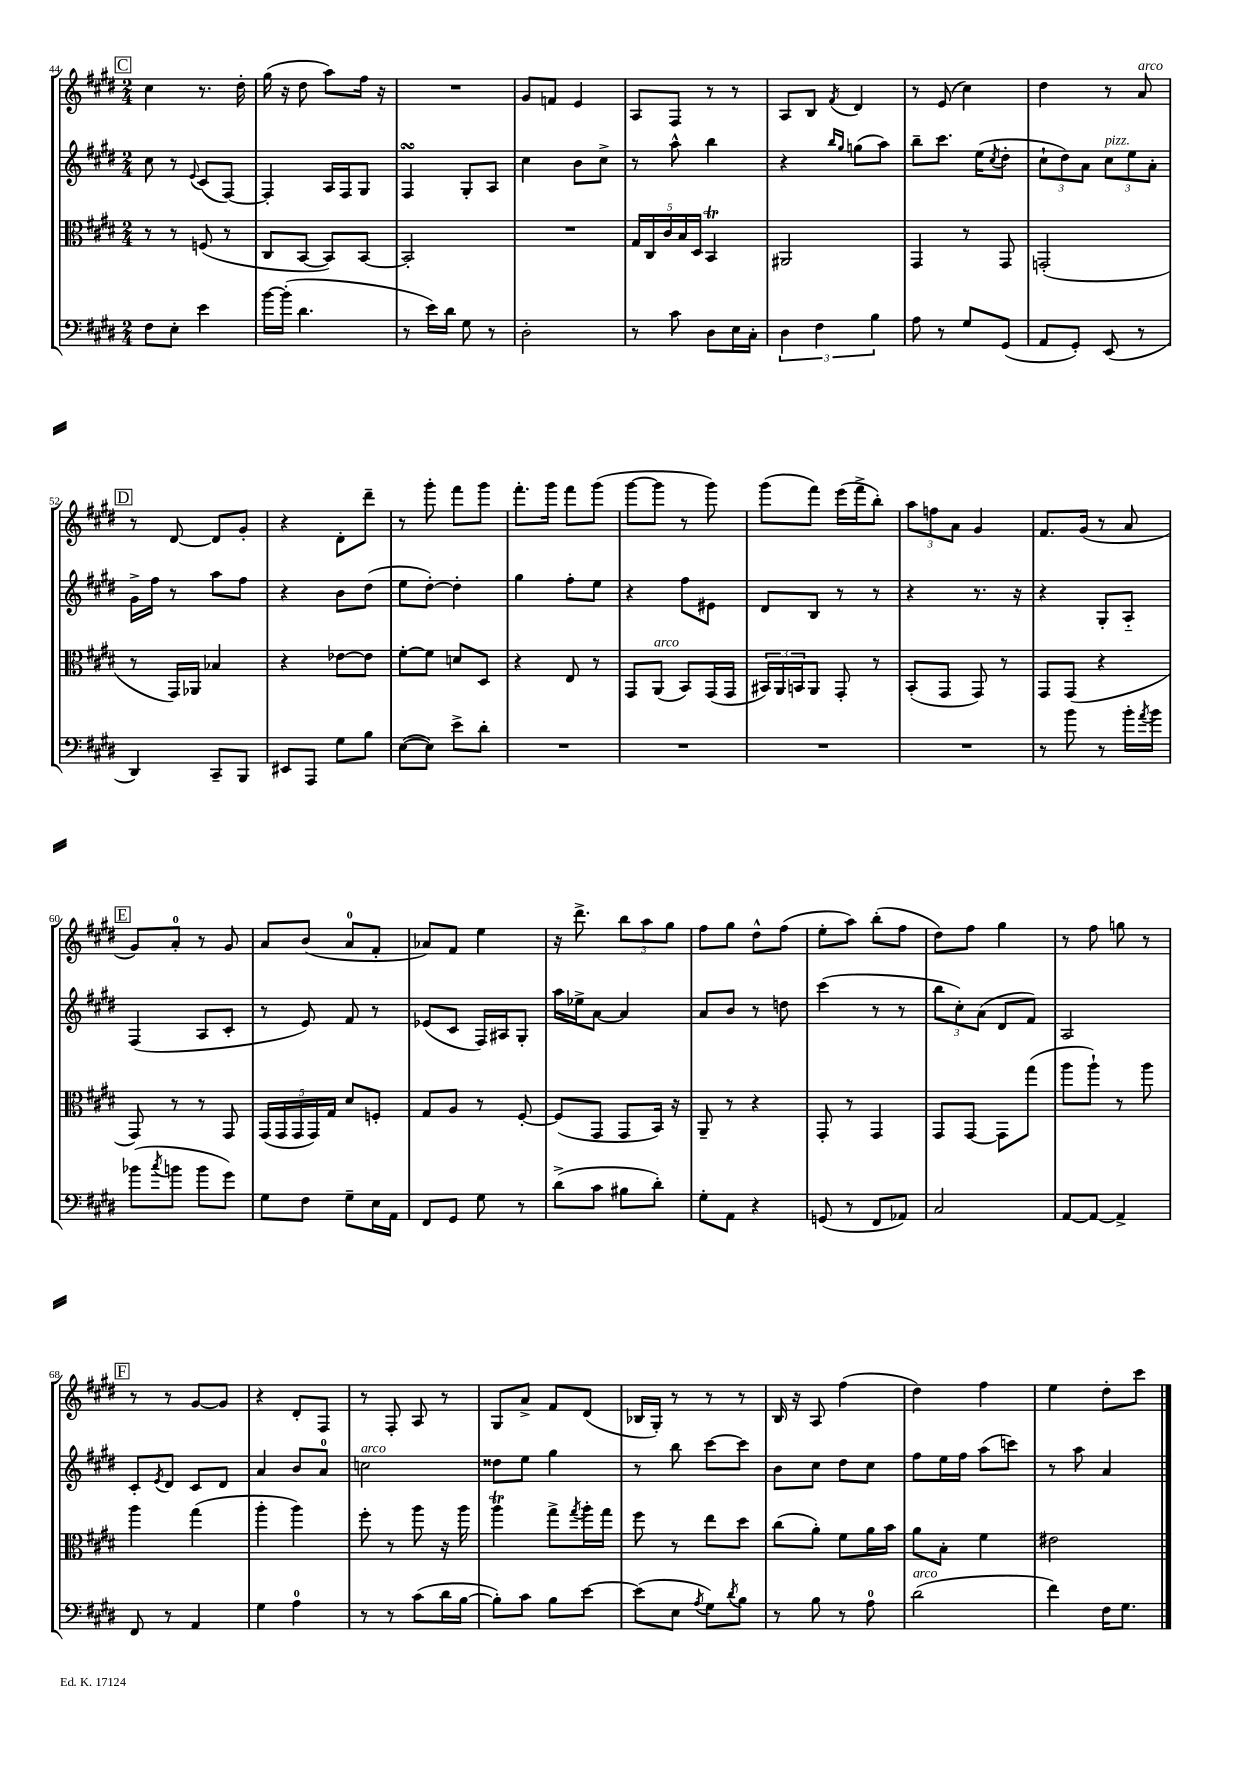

**kern	**kern	**kern	**kern
*staff4	*staff3	*staff2	*staff1
*clefF4	*clefC3	*clefG2	*clefG2
*k[f#c#g#d#]	*k[f#c#g#d#]	*k[f#c#g#d#]	*k[f#c#g#d#]
*M2/4	*M2/4	*M2/4	*M2/4
8F#	8r	8cc#	4cc#
8E'	8r	8r	.
.	.	8qqe	.
4e	(8F	(8c#	8.r
.	8r	[8F#)	.
.	.	.	16dd#'
=	=	=	=
[16b	8C#	4F#']	(16gg#
(16b']	.	.	16r
4.d#	[8BB	.	8dd#
.	8BB])	16A	8aa)
.	.	16F#	.
.	[8BB	8G#	16ff#
.	.	.	16r
=	=	=	=
8r	2BB']	4F#	2r
16e)	.	.	.
16d#	.	.	.
8G#	.	8G#'	.
8r	.	8A	.
=	=	=	=
2D#'	2r	4cc#	8g#
.	.	.	8f
.	.	8b	4e
.	.	8cc#^	.
=	=	=	=
8r	20G#	8r	8A
.	20C#	.	.
.	20c#	.	.
8c#	.	8aa^^	8F#
.	20B	.	.
.	20D#	.	.
8D#	4BB	4bb	8r
16E	.	.	8r
16C#'	.	.	.
=	=	=	=
6D#	2AA#	4r	8A
.	.	.	8B
6F#	.	.	.
.	.	16qqbb	.
.	.	16qqgg#	8qf#
.	.	(8gg	4d#
6B	.	.	.
.	.	8aa)	.
=	=	=	=
8A	4GG#	8bb~	8r
8r	.	8.ccc#	(8e
8G#	8r	.	4cc#)
.	.	(16ee	.
.	.	8qcc#	.
(8GG#	8GG#	8dd#'	.
=	=	=	=
8AA	(2GG'	12cc#`	4dd#
.	.	12dd#)	.
8GG#')	.	.	.
.	.	12a	.
(8EE	.	12cc#	8r
.	.	12ee	.
8r	.	.	8a
.	.	12a'	.
=	=	=	=
4DD#)	8r	16g#^	8r
.	.	16ff#	.
.	16GG#)	8r	[8d#
.	16AA-	.	.
8CC#~	4B-	8aa	8d#]
8BBB	.	8ff#	8g#'
=	=	=	=
8EE#	4r	4r	4r
8AAA	.	.	.
8G#	[8e-	8b	8d#'
8B	8e-]	(8dd#	8ddd#~
=	=	=	=
([8E	[8f#'	8ee	8r
8E])	8f#]	[8dd#')	8ggg#'
8e^	8d	4dd#']	8fff#
8d#'	8D#	.	8ggg#
=	=	=	=
2r	4r	4gg#	8.fff#'
.	.	.	16ggg#
.	8E	8ff#'	8fff#
.	8r	8ee	(8ggg#
=	=	=	=
2r	8GG#	4r	[8ggg#
.	(8AA	.	8ggg#]
.	8BB)	8ff#	8r
.	(16GG#	8e#	8ggg#)
.	16GG#	.	.
=	=	=	=
2r	24BB#)	8d#	(8ggg#
.	24AA	.	.
.	24BB	.	.
.	8AA	8B	8fff#)
.	8GG#'	8r	(16eee
.	.	.	16fff#^
.	8r	8r	8bb')
=	=	=	=
2r	(8BB'	4r	12aa
.	.	.	12ff
.	8GG#	.	.
.	.	.	12a
.	8GG#)	8.r	4g#
.	8r	.	.
.	.	16r	.
=	=	=	=
8r	8GG#	4r	8.f#
8b	(8GG#	.	.
.	.	.	(16g#
8r	4r	8G#'	8r
16b'	.	8A'~	8a
8qa	.	.	.
16b	.	.	.
=	=	=	=
(8b-	8GG#)	(4F#	8g#)
8qcc#	.	.	.
8b	8r	.	8a'
8b	8r	8A	8r
8g#)	8GG#	8c#'	8g#
=	=	=	=
8G#	(20GG#	8r	8a
.	20GG#	.	.
.	20GG#	.	.
8F#	.	8e)	(8b
.	20GG#)	.	.
.	20G#	.	.
8G#~	8d#	8f#	8a
16E	8F'	8r	8f#'
16AA	.	.	.
=	=	=	=
8FF#	8G#	(8e-	8a-)
8GG#	8A	8c#	8f#
8G#	8r	16F#)	4ee
.	.	16A#	.
8r	[8F#'	8G#'	.
=	=	=	=
(8d#^	(8F#]	16aa	16r
.	.	16ee-^	8.ddd#^
8c#	8GG#	[8a	.
8B#	8GG#	4a]	12bb
.	.	.	12aa
8d#')	16BB)	.	.
.	.	.	12gg#
.	16r	.	.
=	=	=	=
8G#'	8AA~	8a	8ff#
8AA	8r	8b	8gg#
4r	4r	8r	8dd#^^
.	.	8dd	(8ff#
=	=	=	=
(8GG	8GG#'	(4ccc#	8ee'
8r	8r	.	8aa)
8FF#	4GG#	8r	(8bb'
8AA-)	.	8r	8ff#
=	=	=	=
2C#	8GG#	12bb	8dd#)
.	.	12cc#')	.
.	[8GG#	.	8ff#
.	.	(12a	.
.	8GG#]	8d#	4gg#
.	(8gg#	8f#)	.
=	=	=	=
[8AA	8aa	2A	8r
8AA_	8aa`)	.	8ff#
4AA^]	8r	.	8gg
.	8aa	.	8r
=	=	=	=
8FF#	4aa	8c#'	8r
.	.	8qe	.
8r	.	8d#	8r
4AA	(4gg#	8c#	[8g#
.	.	8d#	8g#]
=	=	=	=
4G#	4aa'	4a	4r
4A	4aa)	8b	8d#'
.	.	8a	8F#
=	=	=	=
8r	8ff#'	2cc	8r
8r	8r	.	8F#'
(8c#	8aa	.	8A
16d#	16r	.	8r
[16B	16aa	.	.
=	=	=	=
8B'])	4aa	8dd##	8G#
8c#	.	8ee	8a^
8B	8gg#^	4gg#	8f#
.	8qgg#	.	.
[8e	16aa'	.	(8d#
.	16gg#	.	.
=	=	=	=
(8e]	8ff#	8r	16B-
.	.	.	16G#')
8E	8r	8bb	8r
8qA	.	.	.
8G#)	8ee	[8ccc#	8r
8qd#	.	.	.
8B	8dd#	8ccc#]	8r
=	=	=	=
8r	(8cc#	8b	16B
.	.	.	16r
8B	8a')	8cc#	8A
8r	8f#	8dd#	(4ff#
8A	16a	8cc#	.
.	16b	.	.
=	=	=	=
(2d#	8a	8ff#	4dd#)
.	8B'	16ee	.
.	.	16ff#	.
.	4f#	(8aa	4ff#
.	.	8ccc)	.
=	=	=	=
4f#)	2e#	8r	4ee
.	.	8aa	.
16F#	.	4a	8dd#'
8.G#	.	.	.
.	.	.	8ccc#
==	==	==	==
*-	*-	*-	*-
